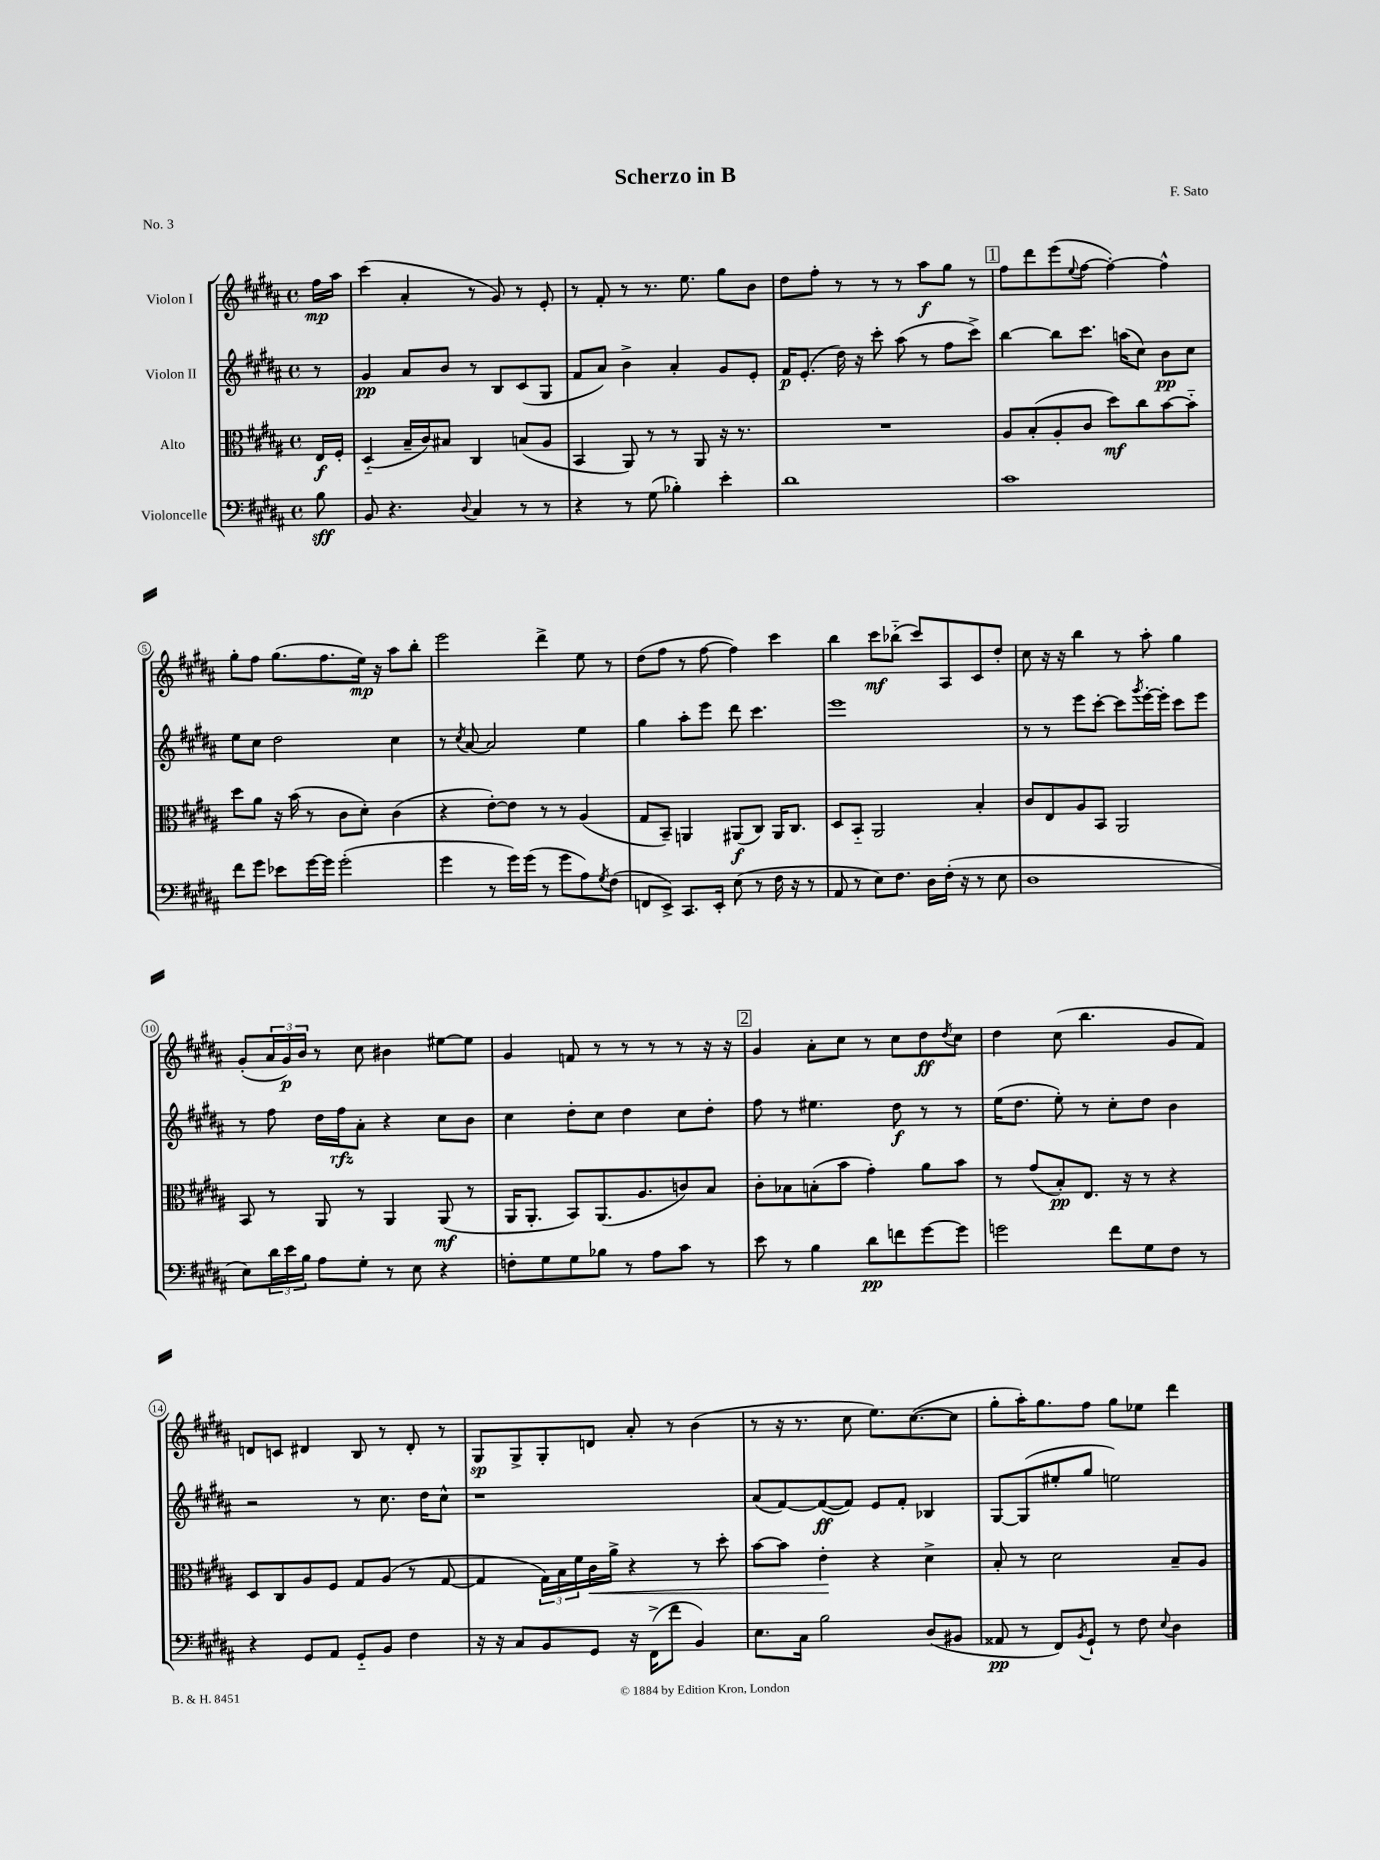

**kern	**kern	**kern	**kern
*staff4	*staff3	*staff2	*staff1
*clefF4	*clefC3	*clefG2	*clefG2
*k[f#c#g#d#a#]	*k[f#c#g#d#a#]	*k[f#c#g#d#a#]	*k[f#c#g#d#a#]
*M4/4	*M4/4	*M4/4	*M4/4
*met(c)	*met(c)	*met(c)	*met(c)
8B	16E	8r	16ff#
.	16F#'	.	16aa#
=	=	=	=
8BB	(4D#'~	4g#	(4ccc#
4.r	.	.	.
.	16B~	8a#	4a#'
.	16c#)	.	.
.	8B#	8b	.
8qqD#	.	.	.
4C#	4C#	8r	8r
.	.	8B	8g#)
8r	(8B	(8c#	8r
8r	8A#	8G#	8e'
=	=	=	=
4r	4BB	8f#	8r
.	.	8a#)	8f#'
8r	8AA#)	4b^	8r
(8G#	8r	.	8.r
4B-')	8r	4a#'	.
.	.	.	8.ee
.	8AA#	.	.
4e'	16r	8g#	8gg#
.	8.r	.	.
.	.	8e'	8b
=	=	=	=
1d#	1r	16f#	8dd#
.	.	(8.e'	.
.	.	.	8ff#'
.	.	16dd#)	8r
.	.	16r	.
.	.	8ccc#'	8r
.	.	(8aa#	8r
.	.	8r	8aa#
.	.	8ff#	8gg#
.	.	8ccc#^)	8r
=	=	=	=
1c#	8A#	[4bb	8ff#
.	(8B'	.	8ddd#
.	8A#'	8bb]	(8eee
.	.	.	8qqee
.	8c#	8.ccc#	[8ff#
.	8dd#)	.	4ff#'_)
.	.	(16aa	.
.	8cc#	8cc#)	.
.	[8b	8b	4ff#^^]
.	8b'~]	8cc#	.
=	=	=	=
8f#	8dd#	8ee	8gg#'
8g#	8a#	8cc#	8ff#
8e-	16r	2dd#	(8.gg#
.	(16b	.	.
[16g#	8r	.	.
16g#]	.	.	8.ff#
(2g#'	8c#	.	.
.	8d#')	.	16ee)
.	.	.	16r
.	(4c#	4cc#	8aa#
.	.	.	8bb'
=	=	=	=
4g#	4r	8r	2eee
.	.	8qcc#	.
.	.	[8a#	.
8r	[8e')	2a#]	.
16g#)	8e]	.	.
(16g#	.	.	.
8r	8r	.	4ddd#^
8g#	8r	.	.
8A#)	(4A#	4ee	8ee
8qG#	.	.	.
(8F#	.	.	8r
=	=	=	=
8FF	8G#	4gg#	(8dd#
8EE^)	8BB~)	.	8ff#
8.CC#	4AA	8aa#'	8r
.	.	8eee	[8ff#
16EE'	.	.	.
(8E	(8AA#	8ddd#	4ff#])
8r	8C#)	4.ccc#	.
16F#	16AA#	.	4ccc#
16r	8.C#	.	.
8r	.	.	.
=	=	=	=
8AA#	8D#	1eee	4bb
8r	8BB'~	.	.
8E)	2AA#	.	8ccc#
8.F#	.	.	(8bb-'~
.	.	.	8ccc#)
16D#	.	.	.
(16F#'	.	.	8A#
16r	.	.	.
8r	4B'	.	8c#
8E	.	.	8dd#'
=	=	=	=
1D#	8c#	8r	8cc#
.	8E	8r	16r
.	.	.	16r
.	8A#	8eee	4bb
.	8BB	[8ccc#'	.
.	2AA#	8ccc#]	8r
.	.	8qggg#	.
.	.	[16eee'	8aa#'
.	.	16eee']	.
.	.	8ccc#	4gg#
.	.	8eee	.
=	=	=	=
8E)	8BB	8r	(8g#'
24d#	8r	8ff#	24a#
24e	.	.	24g#)
24B	.	.	24b
8A#	8AA#	16dd#	8r
.	.	16ff#	.
8G#'	8r	8a#'	8cc#
8r	4AA#	4r	4b#
8E	.	.	.
4r	(8AA#	8cc#	[8ee#
.	8r	8b	8ee#]
=	=	=	=
8F'	16AA#	4cc#	4g#
.	8.AA#'	.	.
8G#	.	.	.
8G#	8BB)	8dd#'	8f
8B-	(8.AA#	8cc#	8r
8r	.	4dd#	8r
.	8.A#	.	.
8A#	.	.	8r
8c#	8c)	8cc#	8r
8r	8B	8dd#'	16r
.	.	.	16r
=	=	=	=
8e	8c#'	8ff#	4g#
8r	8B-	8r	.
4B	(8B'	4.ee#	8a#'
.	8b	.	8cc#
8d#	4g#')	.	8r
8f	.	8dd#	8cc#
[8g#	8a#	8r	8dd#
.	.	.	8qdd#
8g#]	8b	8r	8cc#
=	=	=	=
2g	8r	(16ee	4dd#
.	.	8.dd#	.
.	(8g#	.	.
.	8B')	8ee')	(8cc#
.	8.E	8r	4.bb
8f#	.	8cc#'	.
.	16r	.	.
8G#	8r	8dd#	.
8F#	4r	4b	8g#
8r	.	.	8f#)
=	=	=	=
4r	8D#	2r	8d
.	8C#	.	8c
8GG#	8A#	.	4d#
8AA#	8F#	.	.
8GG#'~	8G#	8r	8B
8BB	(8A#	8.cc#	8r
4F#	8r	.	8d#'
.	.	16dd#	.
.	[8G#	8cc#^^	8r
=	=	=	=
16r	4G#]	1r	8G#
16r	.	.	.
8C#	.	.	8G#^
8BB	24G#)	.	8G#'
.	24B	.	.
.	24f#	.	.
8GG#	16c#	.	8d
.	16a#^	.	.
16r	4r	.	8a#'
(16FF#^	.	.	.
8f#	.	.	8r
4BB)	8r	.	(4b
.	8dd#'	.	.
=	=	=	=
8.E	[8b	(8a#	8r
.	8b]	[8f#)	16r
16C#	.	.	8.r
2B	4e'	(8f#_	.
.	.	8f#])	8cc#
.	4r	8e	8.ee)
.	.	8f#'	.
.	.	.	([8.cc#
(8D#	4d#^	4B-	.
8BB#	.	.	8cc#]
=	=	=	=
8AA##	8B'	[8G#	8gg#'
8r	8r	(8G#]	16aa#')
.	.	.	8.gg#
8FF#)	2d#	8ee#'	.
8qBB	.	.	.
8GG#`	.	8gg#	8ff#
8r	.	2ee)	8gg#
8F#	.	.	8ee-
8qqE	.	.	.
4D#	8B~	.	4ddd#
.	8A#	.	.
==	==	==	==
*-	*-	*-	*-
